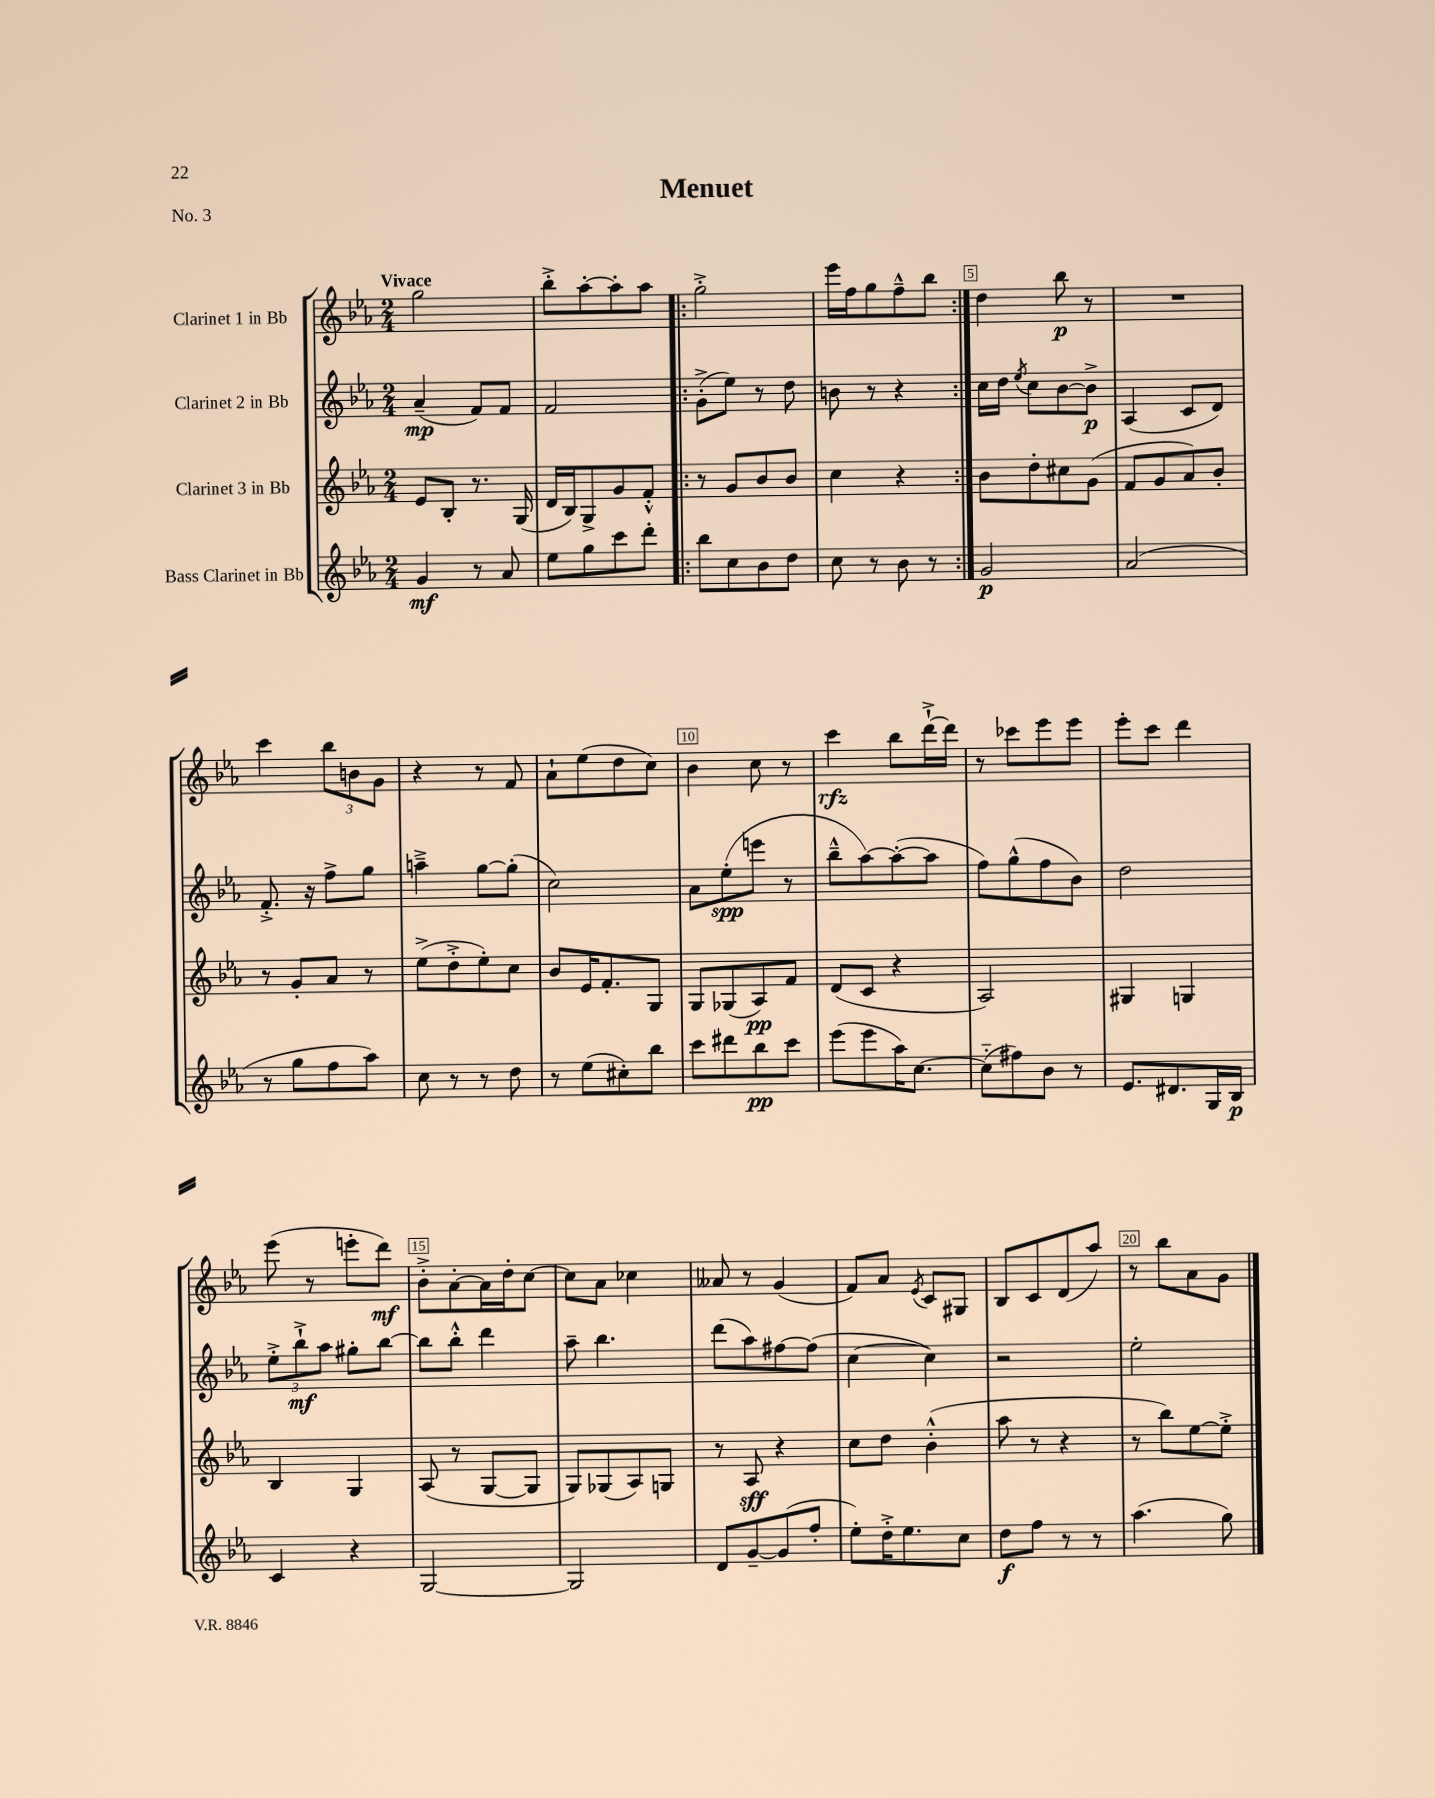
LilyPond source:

\header { title = "Menuet" piece = "No. 3" }
<<
\new StaffGroup <<
\new Staff = "s0" \with { instrumentName = "Clarinet 1 in Bb" } {
    \clef treble \key ees \major \numericTimeSignature \time 2/4 \tempo "Vivace"
    \autoBeamOff g''2 |
    bes''8[-.-> aes''8~-. aes''8-. aes''8] |
    \repeat volta 2 { g''2-.-> |
    ees'''16[ f''16 g''8 f''8---^ bes''8] | }
    d''4 bes''8\p r8 |
    R2 |
    c'''4 \tuplet 3/2 { bes''8[ b'8 g'8] } |
    r4 r8 f'8 |
    aes'8[-! ees''8( d''8 c''8]) |
    bes'4 c''8 r8 |
    c'''4\rfz bes''8[ d'''16~-!-> d'''16] |
    r8 ces'''8[ ees'''8 ees'''8] |
    ees'''8[-. c'''8] d'''4 |
    ees'''8( r8 e'''8[-. d'''8]\mf) |
    bes'8[-.-> aes'8~-. aes'16 d''16-. c''8]~ |
    c''8[ aes'8] ces''4 |
    aeses'8 r8 g'4( |
    f'8[) aes'8] \acciaccatura { ees'8 } c'8[ gis8] |
    bes8[ c'8 d'8( aes''8]) |
    r8 bes''8[ aes'8 g'8] \bar "|." |
}
\new Staff = "s1" \with { instrumentName = "Clarinet 2 in Bb" } {
    \clef treble \key ees \major \numericTimeSignature \time 2/4
    \autoBeamOff aes'4--\mp( f'8[) f'8] |
    f'2 |
    \repeat volta 2 { g'8[-.->( ees''8]) r8 d''8 |
    b'8 r8 r4 | }
    c''16[ d''16] \acciaccatura { ees''8 } c''8[ bes'8~ bes'8]->\p |
    aes4( c'8[ d'8]) |
    f'8.-.-> r16 f''8[-> g''8] |
    a''4---> g''8[~ g''8]-.( |
    c''2) |
    aes'8[ ees''8-.\spp( e'''8] r8 |
    bes''8[---^ aes''8~) aes''8~-.( aes''8] |
    f''8[) g''8-^( f''8 bes'8]) |
    d''2 |
    \tuplet 3/2 { ees''8[-.-> bes''8-!->\mf aes''8] } gis''8[-. bes''8]~ |
    bes''8[ bes''8]-.-^ d'''4 |
    aes''8-- bes''4. |
    d'''8[( aes''8) fis''8~ fis''8]( |
    c''4~ c''4) |
    r2 |
    ees''2-. \bar "|." |
}
\new Staff = "s2" \with { instrumentName = "Clarinet 3 in Bb" } {
    \clef treble \key ees \major \numericTimeSignature \time 2/4
    \autoBeamOff ees'8[ bes8]-. r8. g16( |
    d'16[ bes16) g8-> g'8 f'8]-.-^ |
    \repeat volta 2 { r8 g'8[ bes'8 bes'8] |
    c''4 r4 | }
    bes'8[ d''8-. cis''8 g'8]( |
    f'8[ g'8 aes'8) bes'8]-. |
    r8 g'8[-. aes'8] r8 |
    ees''8[->( d''8-.-> ees''8-.) c''8] |
    bes'8[ ees'16 f'8.-. g8] |
    g8[ ges8( aes8\pp) f'8] |
    d'8[( c'8] r4 |
    aes2) |
    gis4 g4 |
    bes4 g4 |
    aes8( r8 g8[~ g8] |
    g8[) ges8( aes8) g8] |
    r8 aes8\sff r4 |
    c''8[ d''8] bes'4-.-^( |
    aes''8 r8 r4 |
    r8 bes''8[) ees''8~ ees''8]-.-> \bar "|." |
}
\new Staff = "s3" \with { instrumentName = "Bass Clarinet in Bb" } {
    \clef treble \key ees \major \numericTimeSignature \time 2/4
    \autoBeamOff g'4\mf r8 aes'8 |
    ees''8[ g''8 c'''8 d'''8]-. |
    \repeat volta 2 { bes''8[ c''8 bes'8 d''8] |
    c''8 r8 bes'8 r8 | }
    g'2\p |
    aes'2( |
    r8 g''8[ f''8 aes''8]) |
    c''8 r8 r8 d''8 |
    r8 ees''8[( cis''8-.) bes''8] |
    c'''8[ dis'''8 bes''8\pp c'''8] |
    ees'''8[( ees'''8 aes''16) c''8.]~ |
    c''8[-_( fis''8) bes'8] r8 |
    ees'8.[ dis'8. g16 bes16]\p |
    c'4 r4 |
    g2~ |
    g2 |
    d'8[ g'8~-- g'8( f''8]-. |
    ees''8[-.) d''16-.-> ees''8. c''8] |
    d''8[\f f''8] r8 r8 |
    aes''4.( g''8) \bar "|." |
}
>>
>>
\layout { \context { \Score \override BarNumber.break-visibility = ##(#f #t #t) barNumberVisibility = #(every-nth-bar-number-visible 5) \override BarNumber.stencil = #(make-stencil-boxer 0.1 0.3 ly:text-interface::print) } }
